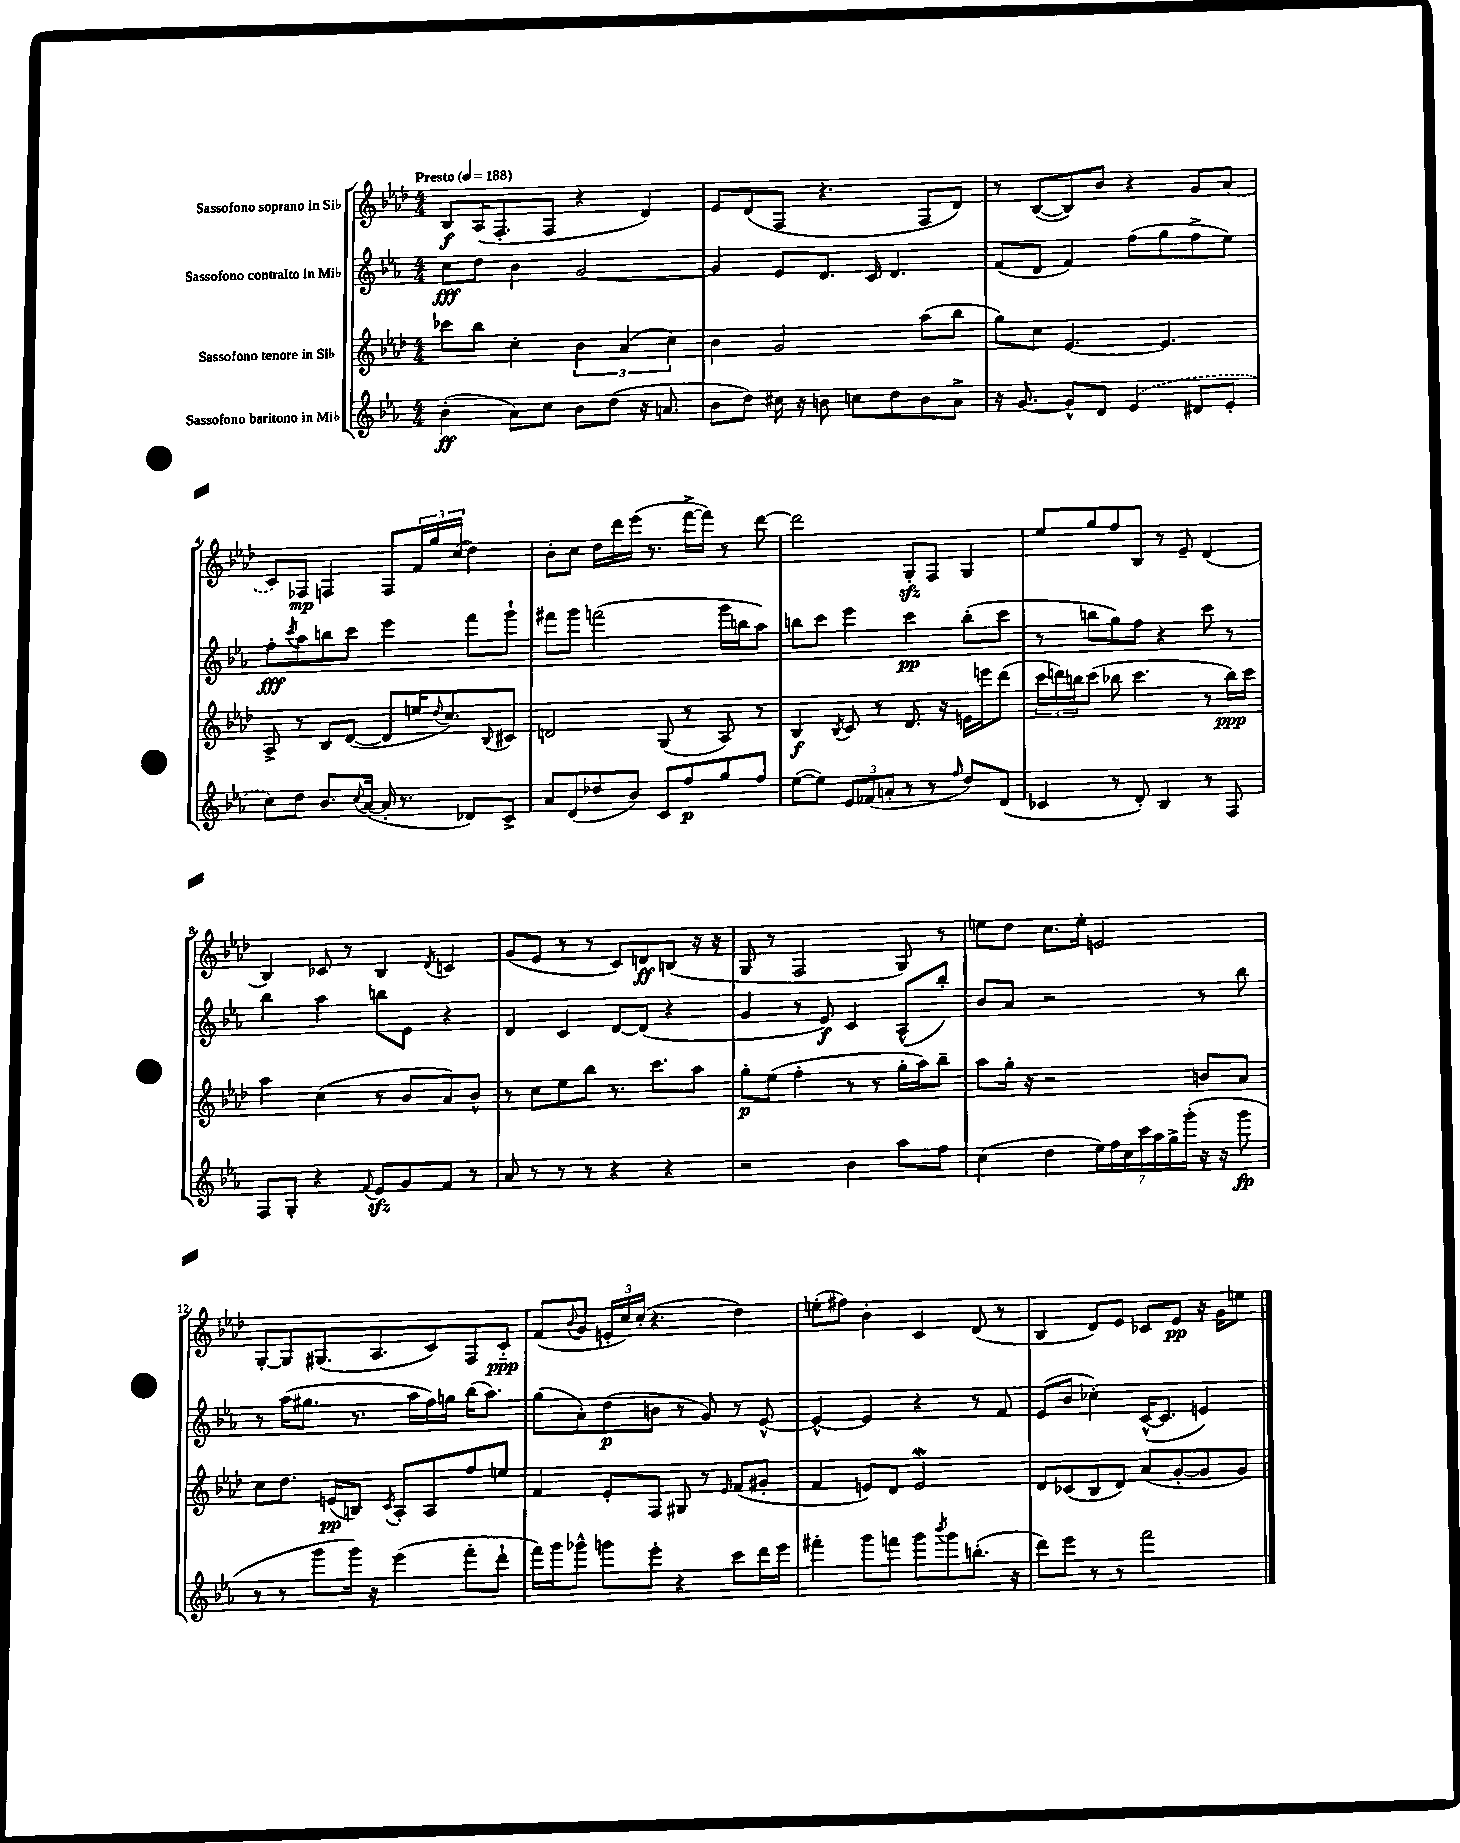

**kern	**kern	**kern	**kern
*staff4	*staff3	*staff2	*staff1
*clefG2	*clefG2	*clefG2	*clefG2
*k[b-e-a-]	*k[b-e-a-d-]	*k[b-e-a-]	*k[b-e-a-d-]
*M4/4	*M4/4	*M4/4	*M4/4
*MM188	*MM188	*MM188	*MM188
(4b-'	8ccc-	8cc	8B-
.	8bb-	8dd	(16A-
.	.	.	8.F'
8a-)	4cc'	4b-	.
8cc	.	.	8F
8b-	6b-	[2g	4r
(8dd	.	.	.
.	(6a-	.	.
16r	.	.	4d-)
8.a	.	.	.
.	6cc)	.	.
=	=	=	=
8b-	4b-	4g]	8e-
8dd)	.	.	(8d-
16cc#	2g	8e-	8F
16r	.	.	.
8b	.	8.d	4.r
8cc	.	.	.
.	.	16c	.
8dd	.	4.d	.
8b	(8aa-	.	8F
8a-^	8bb-	.	8d-)
=	=	=	=
16r	8gg)	(8f	8r
[8.g	.	.	.
.	8cc	8d	([8B-
8g^^]	[4.e-	4f)	8B-])
8d	.	.	8b-
(4e-	.	(8ff	4r
.	4.e-]	8gg	.
8d#	.	8ff^	8g
8e-'	.	8ee-)	(8a-
=	=	=	=
8cc)	8A-^	8ff'	8c)
.	.	8qccc	.
8dd	8r	8aa-	8F-
8.b-	8B-	8bb	4F
.	([8d-	8ccc	.
8qqcc	.	.	.
([16a-	.	.	.
16a-']	8d-]	4eee-	8F
8.r	.	.	.
.	16ee	.	24f
.	.	.	24gg
.	8qqdd-	.	.
.	8.cc)	.	.
.	.	.	(24cc
8d-)	.	8fff	4dd-)
.	8qqB-	.	.
8c^	8c#	8ggg`	.
=	=	=	=
8a-	2d	8fff#	8b-'
(8d	.	8ggg	8cc
8dd-	.	(2fff	16dd-
.	.	.	16ddd-
8b-)	.	.	(16eee-
.	.	.	8.r
8c	(8G	.	.
8ff	8r	.	[16fff^
.	.	.	16fff])
8gg	8A-)	16ggg	8r
.	.	16bb	.
8ff	8r	8aa-)	[8ddd-
=	=	=	=
([8ee-	4B-	8bb	2ddd-]
8ee-])	.	8ccc	.
.	8qB-	.	.
12e-	8c	4eee-	.
(12f-	.	.	.
.	8r	.	.
12a'	.	.	.
8r	8.d-	4ccc	8G'
8r	.	.	8F
.	16r	.	.
16qqff	.	.	.
8dd)	16e	(8bb'	4G
.	16eee	.	.
(8d	(8ddd-	8ccc	.
=	=	=	=
4c-	24ccc	8r	8ee-
.	24ddd)	.	.
.	24bb	.	.
.	(8ccc	8bb	8gg
8r	8bb-	8gg)	8ff
8d')	4.ccc	8ff	8B-
4B-	.	4r	8r
.	.	.	8e-~
8r	8r	8ccc	(4d-
8F	16bb-)	8r	.
.	16ccc	.	.
=	=	=	=
8F	4aa-	4bb-	4B-)
8G'	.	.	.
4r	(4cc	4aa-	8c-
.	.	.	8r
8qqf	.	.	.
8e-	8r	8bb	4B-
8g	8b-	8e-	.
.	.	.	8qd-
8f	8a-)	4r	4c
8r	8b-^^	.	.
=	=	=	=
8a-	8r	4d	(8g
8r	8cc	.	8e-
8r	8ee-	4c	8r
8r	8bb-	.	8r
4r	8.r	[8d	8c)
.	.	(8d]	8d
.	8.ccc	.	.
4r	.	4r	(8B
.	8aa-	.	16r
.	.	.	16r
=	=	=	=
2r	8gg'	4g	8G
.	(8ee-	.	8r
.	4ff'	8r	2F
.	.	8e-)	.
4b-	8r	4c	.
.	8r	.	.
8aa-	16gg'	(8A-^^	8G)
.	16aa-)	.	.
8ff	8bb-~	8bb-')	8r
=	=	=	=
(4cc	8aa-	8b-	8ee
.	16gg'	8a-	8dd-
.	16r	.	.
4dd	2r	2r	8.cc
.	.	.	16ee'
28ee-)	.	.	2e
28ff	.	.	.
28cc	.	.	.
28ccc	.	.	.
28aa-	.	.	.
28gg^	.	.	.
(28ggg'	.	.	.
16r	8b	8r	.
16r	.	.	.
8ggg	8a-	8bb-	.
=	=	=	=
8r	8cc	8r	[8G'
8r	8.dd-	(16aa-	8G]
.	.	8.gg#	.
8ggg	.	.	(8.G#
.	(16e	.	.
16ggg)	8B)	8.r	.
16r	.	.	8.A-
.	8qc	.	.
(4eee-	8A-'	.	.
.	.	16aa-	.
.	8A-	16ff)	8c)
.	.	16gg	.
8fff'	8ff	(16bb-	8F
.	.	8.aa-)	.
8ddd`	8ee	.	8c'~
=	=	=	=
16fff)	4f	(8gg	(8f
16ggg	.	.	.
.	.	.	8qqb-
8ggg-^^	.	8a-')	8g
8ggg	8e-'	(8dd	24e'
.	.	.	24cc)
.	.	.	(24cc'
8eee-'	8F	8b	4.r
4r	8G#	8r	.
.	8r	8g)	.
.	16qqe-	.	.
8ccc	(8f	8r	4dd-)
16ddd	8g#'	[8e-^^	.
16eee-	.	.	.
=	=	=	=
4fff#'	4f	4e-^^_	(8ee'
.	.	.	8ff#)
8ggg	8e)	4e-]	4b-'
8fff	8d-	.	.
8ggg	2e	4r	4c
8qbbb-	.	.	.
8ggg	.	.	.
(8.bb'	.	8r	(8d-
.	.	8f	8r
16r	.	.	.
=	=	=	=
8ddd)	8d-	(8e-	4B-
8eee-	(8c-	8b-	.
8r	8B-	4cc-')	8d-)
8r	8d-)	.	8e-
2fff	(8a-	([16c^^	8c-
.	.	8.c]	.
.	[8g'	.	8e-
.	8g]	4e)	16r
.	.	.	16g
.	8g)	.	8ee
==	==	==	==
*-	*-	*-	*-
